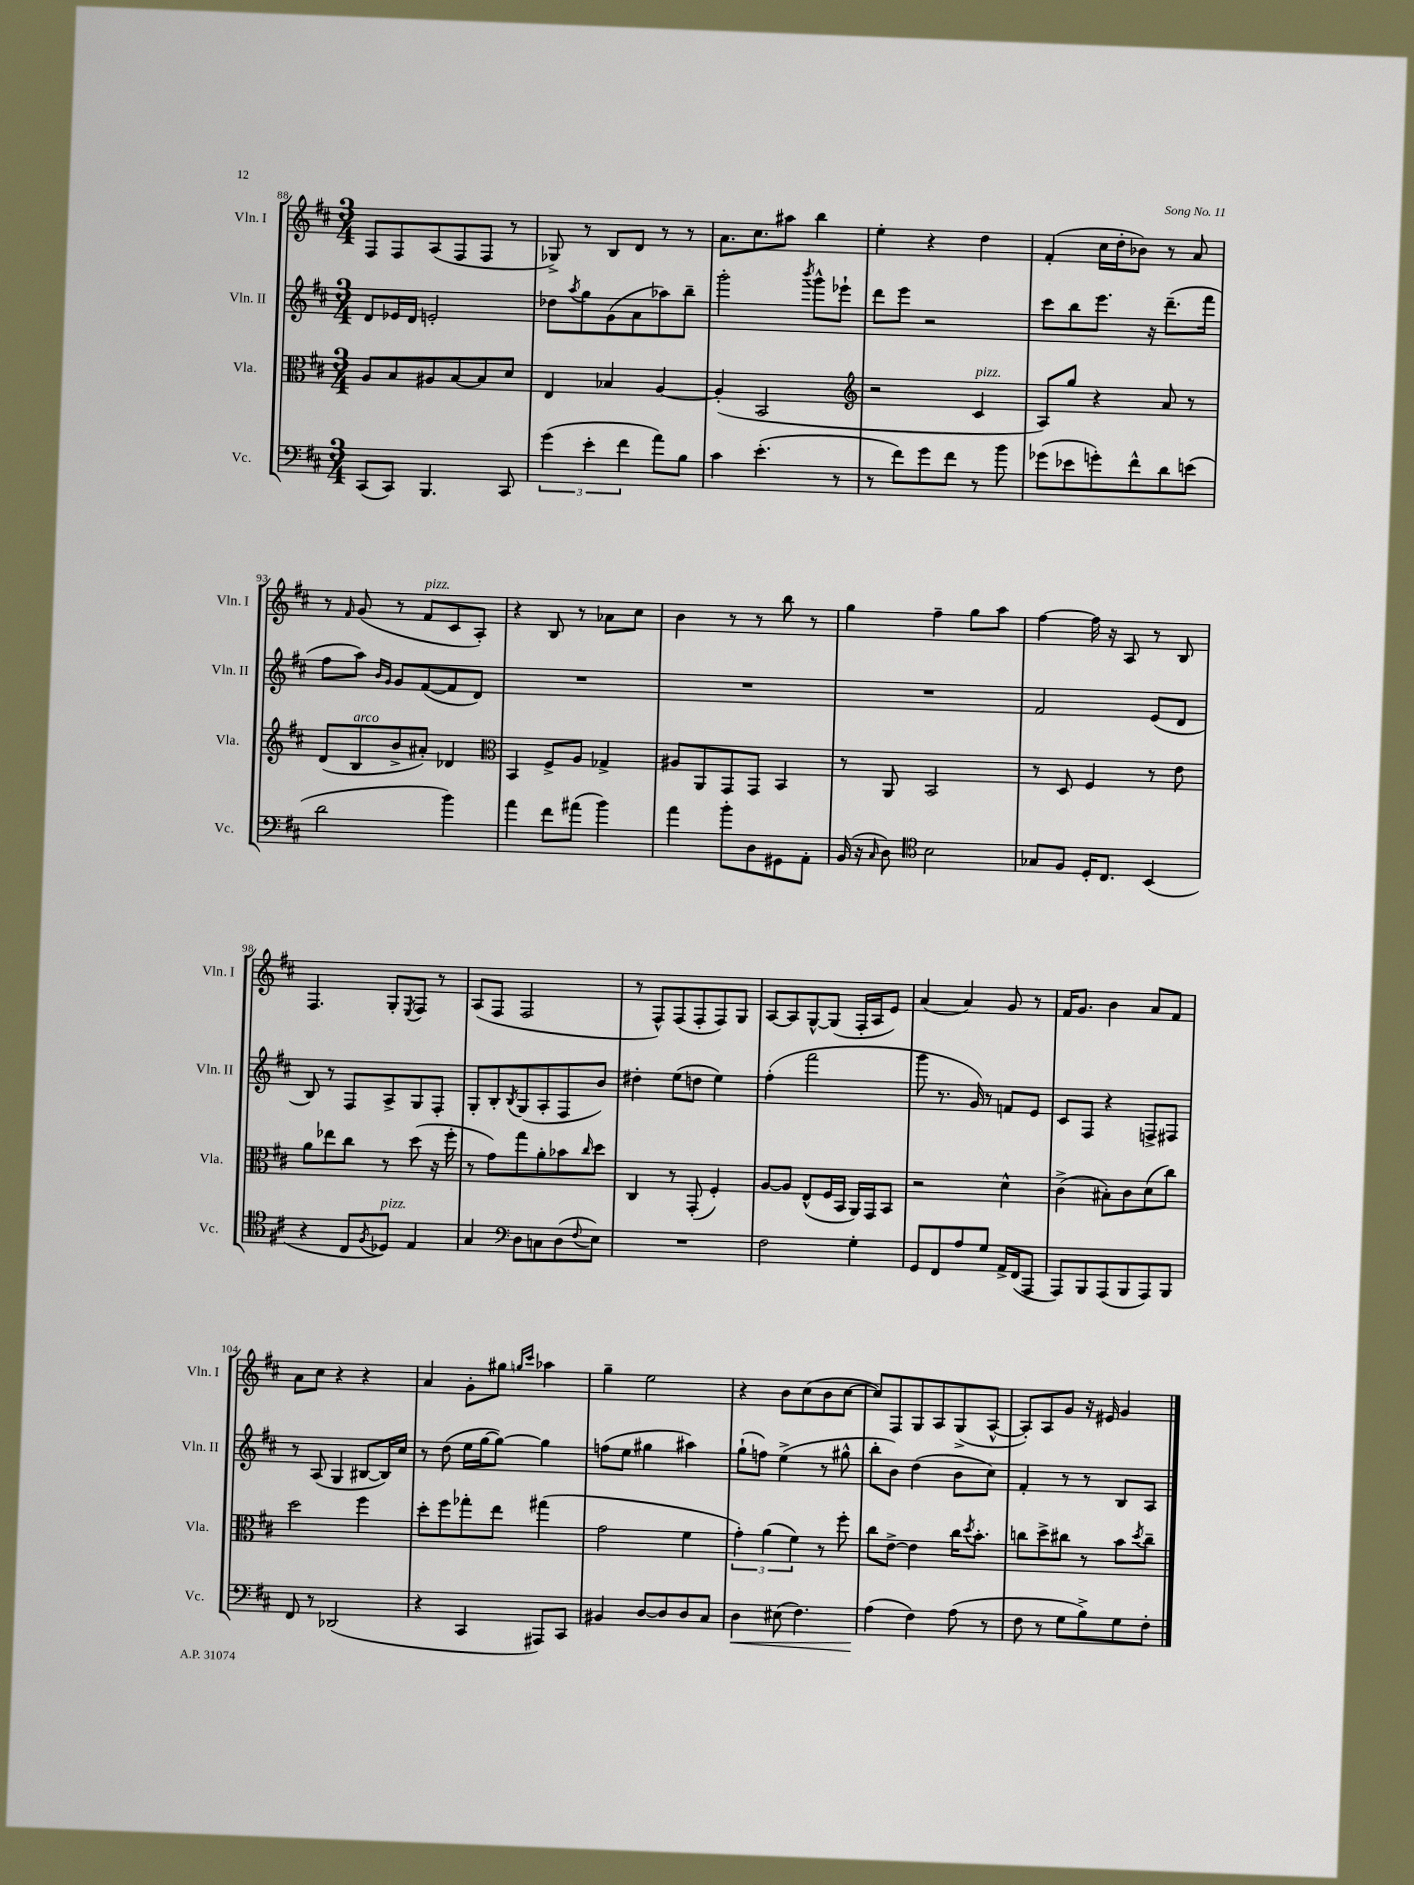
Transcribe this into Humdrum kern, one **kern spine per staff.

**kern	**dynam	**kern	**kern	**kern
*part4	*part4	*part3	*part2	*part1
*staff4	*staff4	*staff3	*staff2	*staff1
*I"Vc.	*	*I"Vla.	*I"Vln. II	*I"Vln. I
*I'Vc.	*	*I'Vla.	*I'Vln. II	*I'Vln. I
*clefF4	*	*clefC3	*clefG2	*clefG2
*k[f#c#]	*	*k[f#c#]	*k[f#c#]	*k[f#c#]
*M3/4	*	*M3/4	*M3/4	*M3/4
=88	=88	=88	=88	=88
(8CC#/L	.	8A/L	8d/L	8F#/L
8CC#/J)	.	8B/	16e-X/L	8F#/
.	.	.	16d/JJ	.
4.BBB/	.	8A#X/	2en'/	(8A/
.	.	[8B/	.	8F#/
.	.	8B/]	.	8F#/J
8CC#/	.	8d/J	.	8r
=89	=89	=89	=89	=89
(6g\	.	4E/	8dd-X\L	8G-X^/)
.	.	.	8qaa/	.
.	.	.	8gg\	8r
6e'\	.	.	.	.
.	.	4B-X/	(8g\	8B/L
6f#\	.	.	.	.
.	.	.	8a\	8d/J
8a\L)	.	[4A/	8aa-X\)	8r
8B\J	.	.	8bb~\J	8r
=90	=90	=90	=90	=90
4c#\	.	(4A'/]	2ggg'\	8.a\L
.	.	.	.	8.cc#\
(4.e'\	.	2BB/	.	.
.	.	.	.	8aa#X\J
.	.	.	8qbbb/	.
.	.	.	8ggg^^\L	4bb\
8r	.	.	8eee-X`\J	.
=91	=91	=91	=91	=91
*	*	*clefG2	*	*
8r	.	2r	8ddd\L	4ee'\
8f#\L)	.	.	8eee\J	.
8g\	.	.	2r	4r
8f#\J	.	.	.	.
!	!	!LO:TX:a:i:t=pizz.	!	!
8r	.	4c#/	.	4dd\
8b\	.	.	.	.
=92	=92	=92	=92	=92
(8g-X\L	.	8A/L)	8ccc#\L	(4f#'/
8e-X\	.	8gg/J	8bb\	.
8gn'\)	.	4r	8.eee\J	16cc#\LL
.	.	.	.	16dd'\J
8f#^^\	.	.	.	8b-X\J)
.	.	.	16r	.
8d\	.	8a/	(8.ddd~\L	8r
(8en\J	.	8r	.	8a/
.	.	.	16fff#\Jk	.
!!LO:LB:g=z
=93	=93	=93	=93	=93
2d\	.	(8d/L	8ff#\L	8r
.	.	.	.	16qqf#/
!	!	!LO:TX:a:i:t=arco	!	!
.	.	8B/	8aa\J)	(8g/
.	.	.	16qqb/LL	.
.	.	.	16qqg/JJ	.
.	.	8b^/	8g/L	8r
!	!	!	!	!LO:TX:a:i:t=pizz.
.	.	8a#X'/J)	([8f#/	8f#/L
4b\)	.	4d-X/	8f#/]	8c#/
.	.	.	8d/J)	8A'/J)
=94	=94	=94	=94	=94
*	*	*clefC3	*	*
4a\	.	4BB/	2.r	4r
8f#\L	.	8F#^/L	.	8B/
(8a#X\J	.	8A/J	.	8r
4b\)	.	4G-X^/	.	8a-X\L
.	.	.	.	8cc#\J
=95	=95	=95	=95	=95
4a\	.	8A#X/L	2.r	4b\
.	.	8AA/	.	.
8b'\L	.	8GG/	.	8r
8D\	.	8GG/J	.	8r
8GG#X\	.	4BB/	.	8bb\
8AA'\J	.	.	.	8r
=96	=96	=96	=96	=96
(16BB/	.	8r	2.r	4gg\
16r	.	.	.	.
16qqC#/	.	.	.	.
8D\)	.	8AA/	.	.
*clefC4	*	*	*	*
2B\	.	2BB/	.	4ff#~\
.	.	.	.	8gg\L
.	.	.	.	8aa\J
=97	=97	=97	=97	=97
8G-X/L	.	8r	2f#/	[4ff#\
8F#/J	.	8D/	.	.
16D'/KL	.	4F#/	.	16ff#\]
8.C#/J	.	.	.	16r
.	.	.	.	8A/
(4BB/	.	8r	(8e/L	8r
.	.	8e\	8d/J	8B/
!!LO:LB:g=z
=98	=98	=98	=98	=98
4r	.	8a\L	8B/)	4.F#/
.	.	8ee-X\	8r	.
8C#/L	.	8cc#\J	8F#/L	.
8qF#/	.	.	.	.
!LO:TX:a:i:t=pizz.	!	!	!	!
8D-X/J)	.	8r	8A^/	8G'/L
.	.	.	.	8qE/
4E/	.	(8dd\	8G/	8F#/J
.	.	16r	8F#'/J	8r
.	.	16ff#'\	.	.
=99	=99	=99	=99	=99
4G/	.	8r	8G'/L	(8A/L
.	.	8g\L)	8B'/	8F#/J
*clefF4	*	*	*	*
.	.	.	8qB/	.
8D\L	.	8gg\	(8G/	2F#/
8Cn\	.	8a'\	8A'/	.
(8D\	.	8b-X\	8F#/	.
8qqF#/	.	16qqcc#/	.	.
8E\J)	.	8dd\J	8b/J)	.
=100	=100	=100	=100	=100
2.r	.	4C#/	4dd#X'\	8r
.	.	.	.	8F#^^/L)
.	.	8r	(8ee\L	(8F#/
.	.	(8GG'/	8ddn\J	8F#'/
.	.	4F#'/)	4ee\)	8F#/)
.	.	.	.	8G/J
=101	=101	=101	=101	=101
2F#\	.	[8A/L	(4ff#'\	[8A/L
.	.	8A/J]	.	8A/]
.	.	(8E^^/L	2fff#\	[8G^^/
.	.	16F#/L	.	(8G/J]
.	.	16BB/JJ	.	.
4G'\	.	16AA/LL)	.	16F#'/LL
.	.	16GG/J	.	16A/J
.	.	8BB/J	.	8e/J)
=102	=102	=102	=102	=102
8GG/L	.	2r	8ggg\	(4a/
8FF#/	.	.	8.r	.
8A/	.	.	.	4a/)
.	.	.	16g/)	.
8G/J	.	.	8r	.
16AA^/LL	.	4d^^\	8fn/L	8g/
(16FF#/J	.	.	.	.
8AAA/J	.	.	8e/J	8r
=103	=103	=103	=103	=103
8AAA/L)	.	(4c#^\	8c#/L	16f#/KL
.	.	.	.	8.g/J
8BBB/	.	.	8F#/J	.
(8AAA/	.	8B#X'\L)	4r	4b\
8BBB/	.	8c#\	.	.
8AAA/)	.	(8d\	8Fn^/L	8a/L
8BBB/J	.	8cc#\J)	8F#X/J	8f#/J
!!LO:LB:g=z
=104	=104	=104	=104	=104
8FF#/	.	2dd\	8r	8a\L
8r	.	.	(8A/	8cc#\J
(2DD-X/	.	.	4G/	4r
.	.	4ff#\	[8B#X/L	4r
.	.	.	16B#/L])	.
.	.	.	16cc#/JJ	.
=105	=105	=105	=105	=105
4r	.	8dd'\L	8r	4a/
.	.	8ff#\	(8dd\	.
4CC#/	.	8gg-X'\	16ee\LL	8g'\L
.	.	.	[16gg\J	.
.	.	8ee\J	8gg\J_)	8gg#X\J
.	.	.	.	16qqggn/LL
.	.	.	.	16qqccc#/JJ
8AAA#X/L)	.	(4gg#X\	4gg\]	4aa-X\
8CC#/J	.	.	.	.
=106	=106	=106	=106	=106
4BB#X/	.	2g\	(8ffn\L	4gg~\
.	.	.	8ee\J	.
[8D/L	.	.	4gg#X\	2ee\
8D/]	.	.	.	.
8D/	.	4f#\	4aa#X\)	.
8C#/J	.	.	.	.
=107	=107	=107	=107	=107
!	!LO:HP:b	!	!	!
4D\	<	6g'\)	(8gg`\L	4r
.	.	.	8ffn\J)	.
.	.	(6a\	.	.
(8E#X\	.	.	(4ee^\	8b\L
.	.	6f#\)	.	.
4.F#\)	.	.	.	(8cc#\
.	.	8r	8r	8b\
.	.	8ff#'\	8gg#X^^\	[8cc#\J
=108	=108	=108	=108	=108
(4A\	.	8cc#\L	8bb'\L	8cc#/L])
.	.	[8e^\J	8b\J)	8F#/
4F#\)	[	4e\]	(4dd\	8G/
.	.	.	.	8A/
(8A\	.	16cc#\KL	8b\L	(8G^/
.	.	8qdd/	.	.
.	.	8.b'\J	.	.
8r	.	.	8cc#\J)	[8A^^/J
=109	=109	=109	=109	=109
8F#\	.	8ccn\L	4f#'/	8A'/L])
8r	.	8dd^\	.	8A/
8G\L	.	8cc#X\J	8r	8g/J
8B^\)	.	8r	8r	16r
.	.	.	.	16e#X/
8G\	.	8b\L	8B/L	4g/
.	.	8qdd/	.	.
8F#'\J	.	8cc#~\J	8A/J	.
==	==	==	==	==
*-	*-	*-	*-	*-
